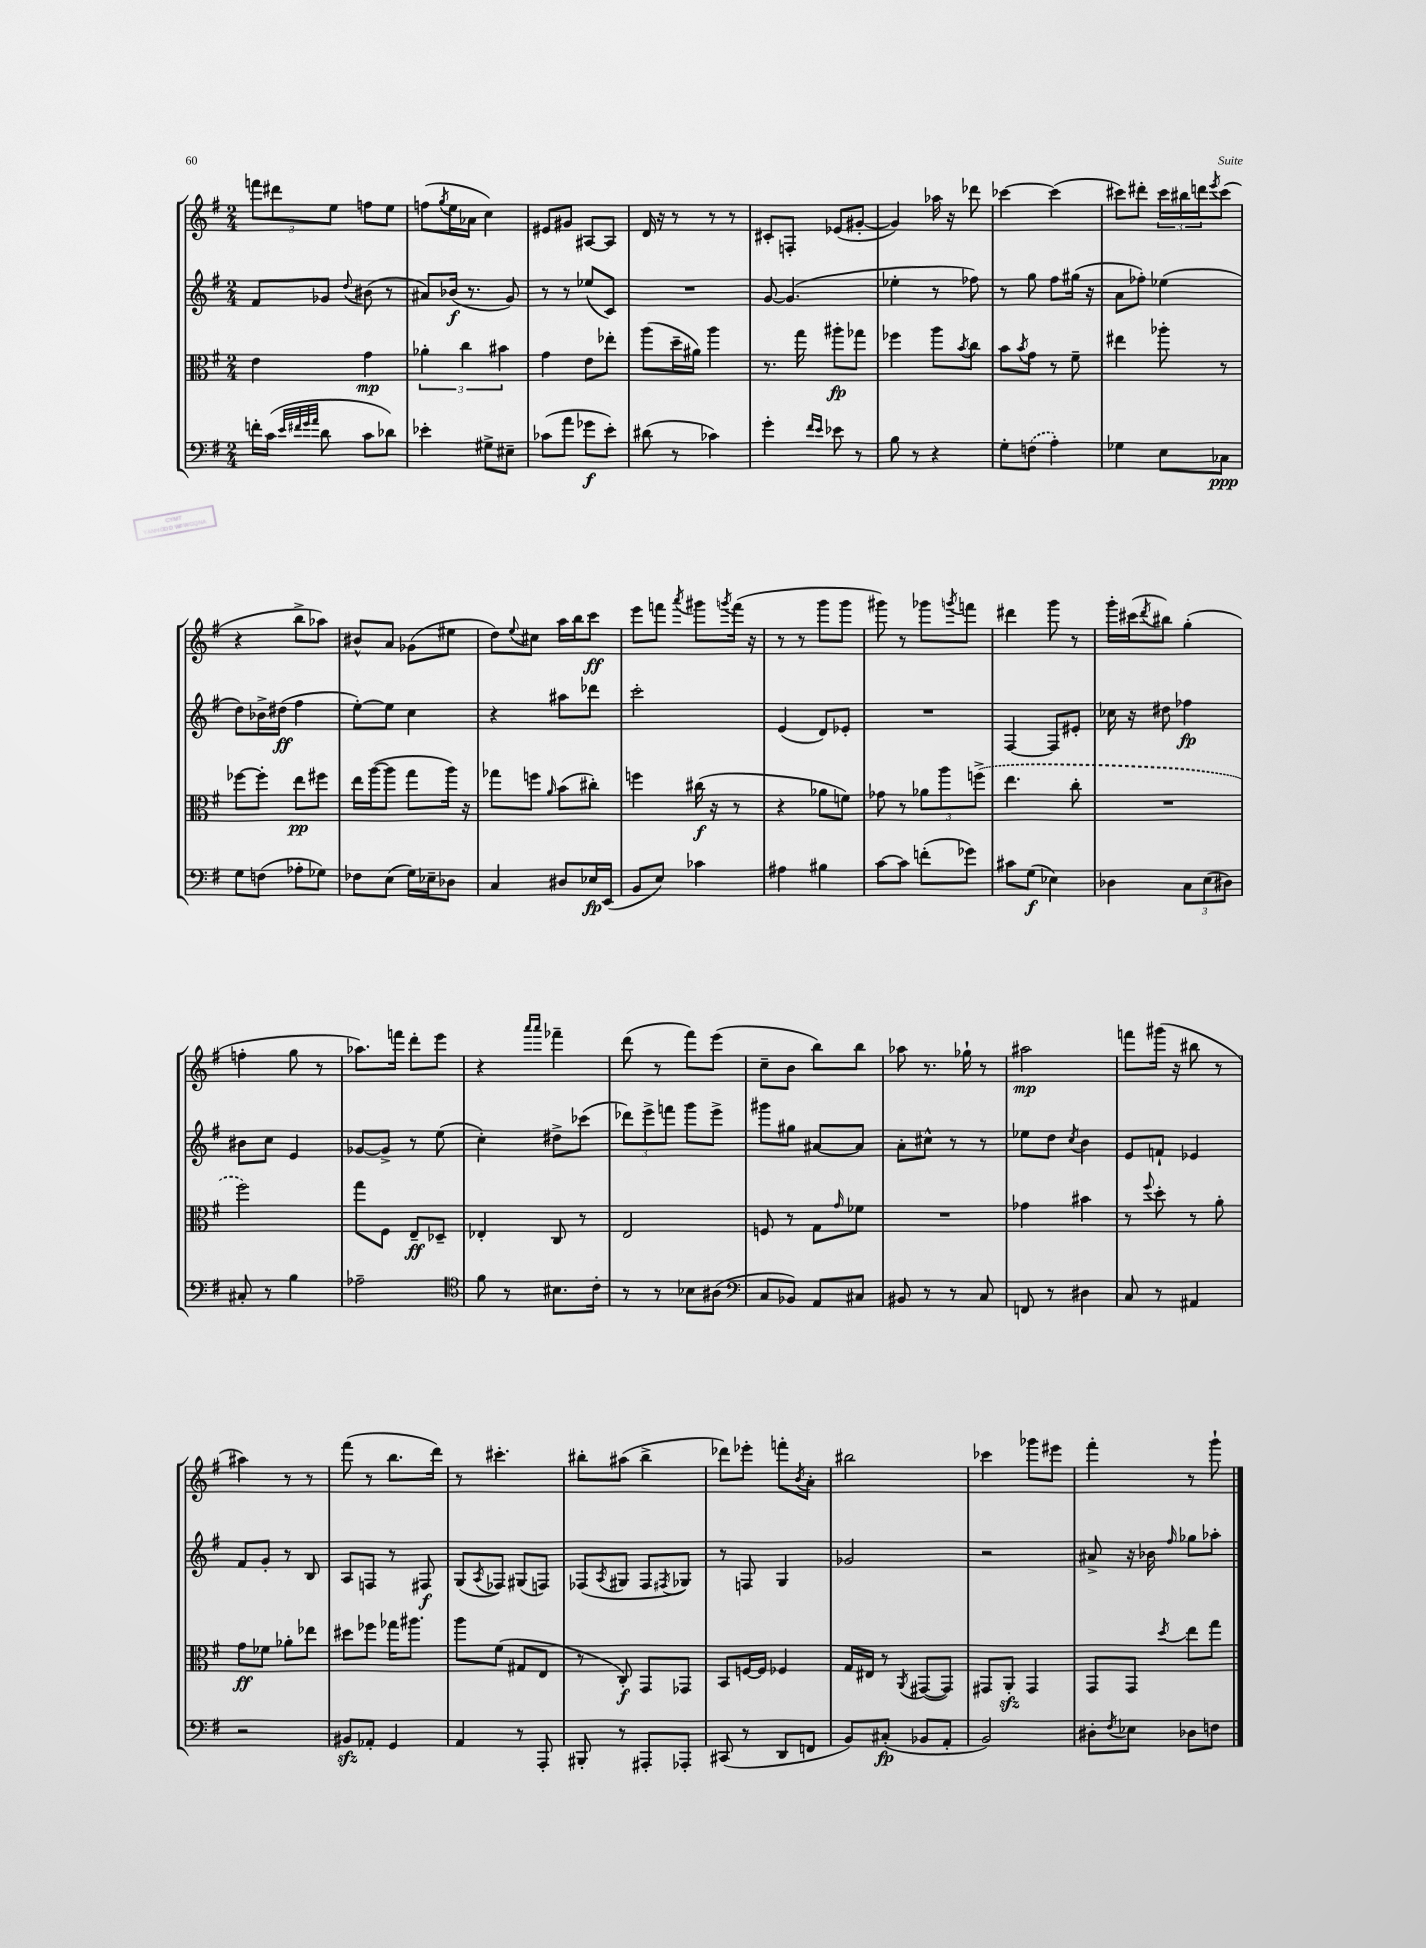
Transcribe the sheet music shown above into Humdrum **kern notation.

**kern	**dynam	**kern	**dynam	**kern	**dynam	**kern	**dynam
*part4	*part4	*part3	*part3	*part2	*part2	*part1	*part1
*staff4	*staff4	*staff3	*staff3	*staff2	*staff2	*staff1	*staff1
*clefF4	*	*clefC3	*	*clefG2	*	*clefG2	*
*k[f#]	*	*k[f#]	*	*k[f#]	*	*k[f#]	*
*M2/4	*	*M2/4	*	*M2/4	*	*M2/4	*
=115	=115	=115	=115	=115	=115	=115	=115
16fn'\LL	.	4e\	.	8f#/L	.	12fffn\L	.
(16c\JJ	.	.	.	.	.	.	.
.	.	.	.	.	.	12ddd#X\	.
32qqe/LLL	.	.	.	.	.	.	.
32qqf#X/	.	.	.	.	.	.	.
32qqg/	.	.	.	.	.	.	.
32qqa/JJJ	.	.	.	.	.	.	.
8d\	.	.	.	8g-X/J	.	.	.
.	.	.	.	.	.	12ee\J	.
.	.	.	.	8qqdd/	.	.	.
8c\L	.	4g\	mp	(8b#X\	.	8ffn\L	.
8d-X\J)	.	.	.	8r	.	8ee\J	.
=116	=116	=116	=116	=116	=116	=116	=116
4e-X'\	.	6a-X'\	.	8a#X/L)	.	(8ffn\L	.
.	.	.	.	.	.	8qgg/	.
.	.	.	.	(16b-X/Jk	f	16ee\L	.
.	.	6cc\	.	.	.	.	.
.	.	.	.	8.r	.	16a-X\JJ	.
8G#X^\L	.	.	.	.	.	4cc\)	.
.	.	6b#X\	.	.	.	.	.
8E#X~\J	.	.	.	8g/)	.	.	.
=117	=117	=117	=117	=117	=117	=117	=117
(8c-X\L	.	4g\	.	8r	.	8e#X/L	.
8a\J	.	.	.	8r	.	8g#X/J	.
8g-X\L	f	8e\L	.	(8ee-X/L	.	[8A#X/L	.
8e'\J)	.	8ee-X'\J	.	8c/J)	.	8A#/J]	.
=118	=118	=118	=118	=118	=118	=118	=118
(8d#X\	.	(8aa\L	.	2r	.	16d/	.
.	.	.	.	.	.	16r	.
8r	.	16dd~\L	.	.	.	8r	.
.	.	16a#X\JJ)	.	.	.	.	.
4c-X\)	.	4aa\	.	.	.	8r	.
.	.	.	.	.	.	8r	.
=119	=119	=119	=119	=119	=119	=119	=119
4g'\	.	8.r	.	[8g/	.	8c#X'/L	.
.	.	.	.	(4.g/]	.	8Fn'/J	.
.	.	16gg\	.	.	.	.	.
16qqf#/LL	.	.	.	.	.	.	.
16qqe/JJ	.	.	.	.	.	.	.
8e-X\	.	8aa#X'\L	fp	.	.	(8e-X/L	.
8r	.	8gg-X\J	.	.	.	[8g#X'/J	.
=120	=120	=120	=120	=120	=120	=120	=120
8B\	.	4ff-X\	.	4ee-X'\	.	4g#/])	.
8r	.	.	.	.	.	.	.
4r	.	8aa\L	.	8r	.	16aa-X\	.
.	.	.	.	.	.	16r	.
.	.	8qb/	.	.	.	.	.
.	.	8cc\J	.	8ff-X\)	.	8ddd-X\	.
=121	=121	=121	=121	=121	=121	=121	=121
8G'\L	.	8b\L	.	8r	.	[4ccc-X\	.
.	.	8qb/	.	.	.	.	.
(8Fn\J	.	8g\J	.	8gg\	.	.	.
4A'\)	.	8r	.	8ff#\L	.	(4ccc-\]	.
.	.	8f#~\	.	(16gg#X\Jk	.	.	.
.	.	.	.	16r	.	.	.
=122	=122	=122	=122	=122	=122	=122	=122
4G-X\	.	4ee#X\	.	8a\L	.	8ccc#X\L)	.
.	.	.	.	8ff-X'\J)	.	8ddd#X'\J	.
8E\L	.	8aa-X'\	.	(4ee-X\	.	24ccc#\LL	.
.	.	.	.	.	.	24bb#X\	.
.	.	.	.	.	.	24dddn\J	.
.	.	.	.	.	.	8qeee/	.
8C-X\J	ppp	8r	.	.	.	(8ccc#\J	.
!!LO:LB:g=z
=123	=123	=123	=123	=123	=123	=123	=123
8G\L	.	[8ff-X\L	.	8dd\L)	.	4r	.
(8Fn\J	.	8ff-'\J]	.	16b-X^\L	.	.	.
.	.	.	.	(16dd#X\JJ	ff	.	.
8A-X'\L	.	8ee\L	pp	4ff#\	.	8bb^\L	.
8G-X\J)	.	8ff#X\J	.	.	.	8aa-X\J)	.
=124	=124	=124	=124	=124	=124	=124	=124
8F-X\L	.	16ee\LL	.	[8ee'\L)	.	8b#X^^/L	.
.	.	([16aa\J	.	.	.	.	.
(8E\J	.	8aa\J]	.	8ee\J]	.	8a/J	.
16G\LL)	.	8gg\L	.	4cc\	.	(8g-X\L	.
16E-X~\J	.	.	.	.	.	.	.
8D-X\J	.	16aa\Jk)	.	.	.	8ee#X\J	.
.	.	16r	.	.	.	.	.
=125	=125	=125	=125	=125	=125	=125	=125
4C/	.	8gg-X\L	.	4r	.	8dd\L)	.
.	.	.	.	.	.	8qqee/	.
.	.	8ffn\J	.	.	.	8cc#X\J	.
.	.	16qqa/	.	.	.	.	.
8D#X/L	.	(8b\L	.	8aa#X\L	.	16aa\LL	.
.	.	.	.	.	.	16bb\J	.
16E-X/L	fp	8cc#X'\J)	.	8ddd-X\J	.	8ccc\J	ff
(16EE/JJ	.	.	.	.	.	.	.
=126	=126	=126	=126	=126	=126	=126	=126
8BB/L	.	4ffn\	.	2ccc'\	.	8eee\L	.
8E/J)	.	.	.	.	.	8fffn\J	.
.	.	.	.	.	.	8qaaa/	.
4c-X\	.	(16cc#X\	f	.	.	8ggg#X\L	.
.	.	16r	.	.	.	.	.
.	.	.	.	.	.	8qgggn/	.
.	.	8r	.	.	.	(16fff\Jk	.
.	.	.	.	.	.	16r	.
=127	=127	=127	=127	=127	=127	=127	=127
4A#X\	.	4r	.	(4e/	.	8r	.
.	.	.	.	.	.	8r	.
4B#X\	.	8a-X\L	.	8d/L)	.	8ggg\L	.
.	.	8fn\J)	.	8e-X'/J	.	8ggg\J	.
=128	=128	=128	=128	=128	=128	=128	=128
[8c\L	.	8g-X\	.	2r	.	8ggg#X\)	.
8c\J]	.	8r	.	.	.	8r	.
(8fn'\L	.	12a-X\L	.	.	.	8ggg-X\L	.
.	.	12aa\	.	.	.	.	.
.	.	.	.	.	.	8qgggn/	.
8g-X\J)	.	.	.	.	.	8fffn\J	.
.	.	(12ffn^\J	.	.	.	.	.
=129	=129	=129	=129	=129	=129	=129	=129
8c#X\L	.	4.ee\	.	[4F#/	.	4ddd#X\	.
(8G\J	f	.	.	.	.	.	.
4E-X\)	.	.	.	8F#/L]	.	8ggg\	.
.	.	8cc'\	.	8e#X'/J	.	8r	.
=130	=130	=130	=130	=130	=130	=130	=130
4D-X\	.	2r	.	16cc-X\	.	16ggg'\LL	.
.	.	.	.	16r	.	(16ccc#X\J	.
.	.	.	.	.	.	8qddd/	.
.	.	.	.	8dd#X\	.	8bb#X\J)	.
12C\L	.	.	.	4ff-X\	fp	(4gg'\	.
(12E\	.	.	.	.	.	.	.
12D#X\J)	.	.	.	.	.	.	.
!!LO:LB:g=z
=131	=131	=131	=131	=131	=131	=131	=131
8C#X'/	.	2ff#\)	.	8b#X\L	.	4ffn'\	.
8r	.	.	.	8cc\J	.	.	.
4B\	.	.	.	4e/	.	8gg\	.
.	.	.	.	.	.	8r	.
=132	=132	=132	=132	=132	=132	=132	=132
2A-X~\	.	8gg\L	.	[8g-X/L	.	8.aa-X\L)	.
.	.	8F#\J	.	8g-^/J]	.	.	.
.	.	.	.	.	.	16fffn\Jk	.
.	.	8E~/L	ff	8r	.	8ddd'\L	.
.	.	8D-X~/J	.	(8ee\	.	8eee\J	.
=133	=133	=133	=133	=133	=133	=133	=133
*clefC4	*	*	*	*	*	*	*
8f#\	.	4E-X'/	.	4cc'\)	.	4r	.
8r	.	.	.	.	.	.	.
.	.	.	.	.	.	16qqaaa/LL	.
.	.	.	.	.	.	16qqaaa/JJ	.
8.B#X\L	.	8C/	.	8dd#X^\L	.	4fff-X~\	.
.	.	8r	.	(8ccc-X\J	.	.	.
16c'\Jk	.	.	.	.	.	.	.
=134	=134	=134	=134	=134	=134	=134	=134
8r	.	2E/	.	12ddd-X\L)	.	(8ddd\	.
.	.	.	.	12eee^\	.	.	.
8r	.	.	.	.	.	8r	.
.	.	.	.	12fffn\J	.	.	.
8B-X\L	.	.	.	8ggg\L	.	8fff#\L)	.
(8A#X\J	.	.	.	8eee^\J	.	(8eee\J	.
=135	=135	=135	=135	=135	=135	=135	=135
*clefF4	*	*	*	*	*	*	*
8C/L	.	8Fn/	.	8ggg#X\L	.	8cc~\L	.
8BB-X/J)	.	8r	.	8gg#X\J	.	8b\J	.
8AA/L	.	8G\L	.	[8a#X/L	.	8bb\L)	.
.	.	16qqg/	.	.	.	.	.
8C#X/J	.	8f-X\J	.	8a#/J]	.	8bb\J	.
=136	=136	=136	=136	=136	=136	=136	=136
8BB#X/	.	2r	.	8a'\L	.	8aa-X\	.
8r	.	.	.	8cc#X^^\J	.	8.r	.
8r	.	.	.	8r	.	.	.
.	.	.	.	.	.	16gg-X`\	.
8C/	.	.	.	8r	.	8r	.
=137	=137	=137	=137	=137	=137	=137	=137
8FFn/	.	4g-X\	.	8ee-X\L	.	2aa#X\	mp
8r	.	.	.	8dd\J	.	.	.
.	.	.	.	8qcc/	.	.	.
4D#X\	.	4b#X\	.	4b\	.	.	.
=138	=138	=138	=138	=138	=138	=138	=138
8C/	.	8r	.	8e/L	.	8fffn\L	.
.	.	8qqff#/	.	.	.	.	.
8r	.	8dd'\	.	8fn`/J	.	(16ggg#X\Jk	.
.	.	.	.	.	.	16r	.
4AA#X/	.	8r	.	4e-X/	.	8bb#X\	.
.	.	8a'\	.	.	.	8r	.
!!LO:LB:g=z
=139	=139	=139	=139	=139	=139	=139	=139
2r	.	8g\L	ff	8f#/L	.	4aa#X\)	.
.	.	8f-X\J	.	8g'/J	.	.	.
.	.	8a-X'\L	.	8r	.	8r	.
.	.	8ee-X\J	.	8B/	.	8r	.
=140	=140	=140	=140	=140	=140	=140	=140
8BB#Xzz/L	.	8dd#X\L	.	8A/L	.	(8fff#\	.
8AA-X'/J	.	8ff-X\J	.	8Fn/J	.	8r	.
4GG/	.	16gg-X\KL	.	8r	.	8.bb\L	.
.	.	8.aa#X\J	.	.	.	.	.
.	.	.	.	8F#X/	f	.	.
.	.	.	.	.	.	16ddd\Jk)	.
=141	=141	=141	=141	=141	=141	=141	=141
4AA/	.	8aa\L	.	(8G/L	.	8r	.
.	.	.	.	8qA/	.	.	.
.	.	(8f#\J	.	8F-X/J)	.	4.ccc#X'\	.
8r	.	8G#X/L	.	(8G#X/L	.	.	.
8AAA'/	.	8E/J	.	8Fn/J)	.	.	.
=142	=142	=142	=142	=142	=142	=142	=142
8BBB#X'/	.	8r	.	(8F-X/L	.	8bb#X'\L	.
.	.	.	.	8qA/	.	.	.
8r	.	8C'/)	f	8G#X/J	.	(8aa#X\J	.
8AAA#X'/L	.	8GG/L	.	8F-/L	.	4bb#^\	.
.	.	.	.	8qF#X/	.	.	.
8AAA-X'/J	.	8GG-X/J	.	8G-X/J)	.	.	.
=143	=143	=143	=143	=143	=143	=143	=143
(8CC#X/	.	8BB/L	.	8r	.	8ddd-X\L)	.
8r	.	[16Fn/L	.	8Fn/	.	8eee-X'\J	.
.	.	16F/JJ]	.	.	.	.	.
8DD/L	.	4F-X/	.	4G/	.	8fffn'\L	.
.	.	.	.	.	.	8qb/	.
8FFn/J	.	.	.	.	.	8a'\J	.
=144	=144	=144	=144	=144	=144	=144	=144
8BB/L)	.	16G/LL	.	2g-X/	.	2bb#X\	.
.	.	16E#X/JJ	.	.	.	.	.
(8C#X'/J	fp	8r	.	.	.	.	.
.	.	8qAA/	.	.	.	.	.
8BB-X/L	.	([8GG#X/L	.	.	.	.	.
8AA'/J	.	8GG#/J])	.	.	.	.	.
=145	=145	=145	=145	=145	=145	=145	=145
2BB/)	.	8GG#X/L	.	2r	.	4ccc-X\	.
.	.	8AAzz'/J	.	.	.	.	.
.	.	4GG#/	.	.	.	8ggg-X\L	.
.	.	.	.	.	.	8eee#X\J	.
=146	=146	=146	=146	=146	=146	=146	=146
8D#X'\L	.	8GG/L	.	8a#X^/	.	4fff#'\	.
8qF#/	.	.	.	.	.	.	.
8E-X\J	.	8GG/J	.	16r	.	.	.
.	.	.	.	16b-X\	.	.	.
.	.	8qdd/	.	16qqff#/	.	.	.
8D-X\L	.	8ee\L	.	8gg-X\L	.	8r	.
8Fn\J	.	8gg\J	.	8aa-X'\J	.	8ggg`\	.
==	==	==	==	==	==	==	==
*-	*-	*-	*-	*-	*-	*-	*-
